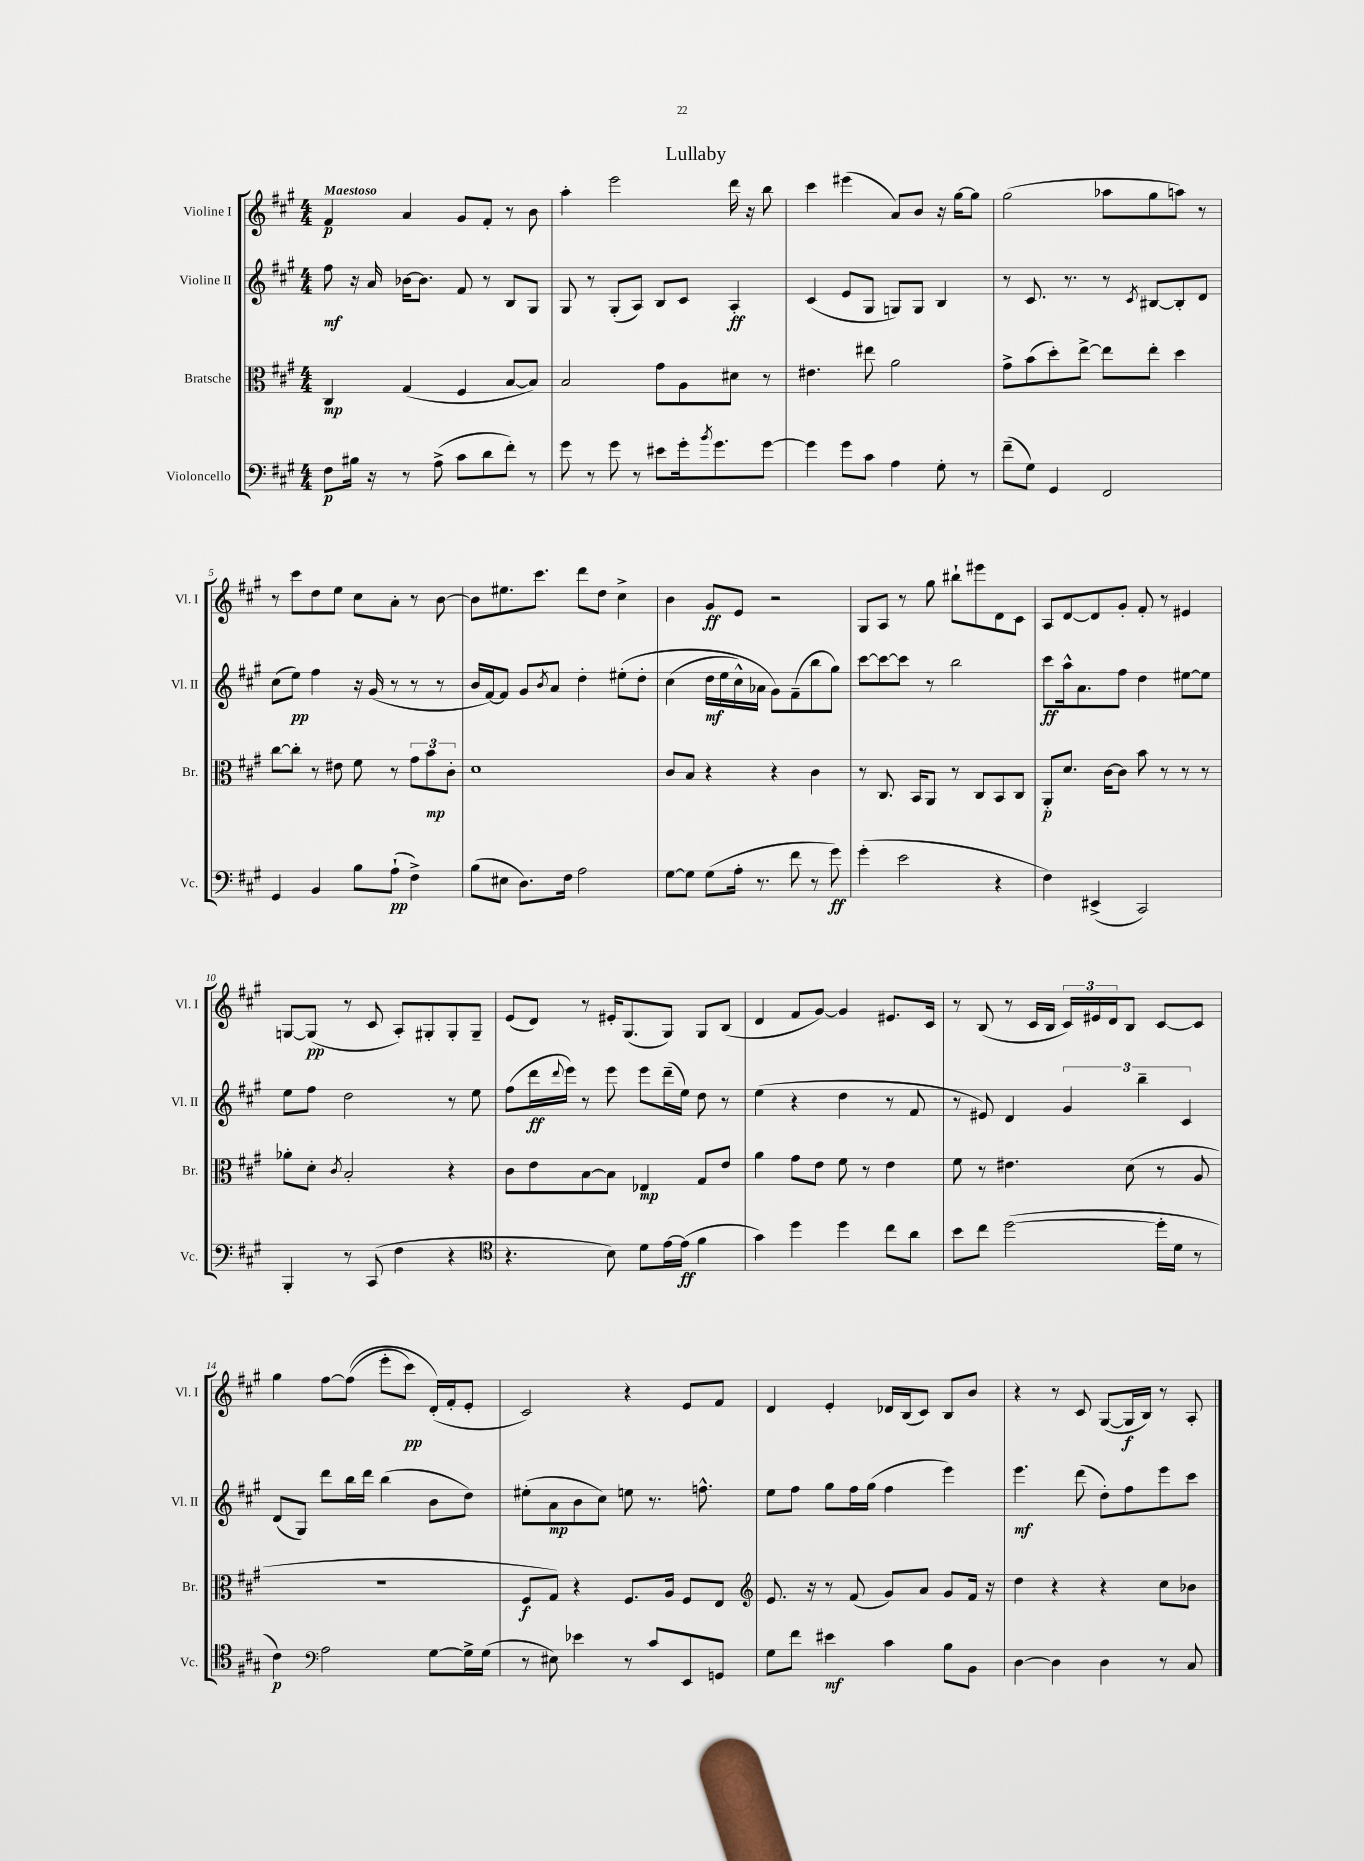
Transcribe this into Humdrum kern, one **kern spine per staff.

**kern	**kern	**kern	**kern
*staff4	*staff3	*staff2	*staff1
*clefF4	*clefC3	*clefG2	*clefG2
*k[f#c#g#]	*k[f#c#g#]	*k[f#c#g#]	*k[f#c#g#]
*M4/4	*M4/4	*M4/4	*M4/4
8F#	4C#	8ff#	4f#
16B#	.	16r	.
16r	.	16a	.
8r	(4G#	[16b-	4a
.	.	8.b-]	.
(8A^	.	.	.
8c#	4F#	8f#	8g#
8d	.	8r	8f#'
8f#')	[8B	8B	8r
8r	8B])	8G#	8b
=	=	=	=
8g#	2B	8G#	4aa'
8r	.	8r	.
8g#	.	(8G#'	2eee
8r	.	8A)	.
8e#	8g#	8B	.
16g#'	8A	8c#	.
8qb	.	.	.
8.g#	.	.	.
.	8d#	4A'	16ddd
.	.	.	16r
[8g#	8r	.	8bb
=	=	=	=
4g#]	4.e#	(4c#	4ccc#
8g#	.	8e	(4eee#
8c#	8ee#	8G#	.
4A	2a	8G)	8a)
.	.	8G	8b
8G#'	.	4B	16r
.	.	.	[16gg#
8r	.	.	8gg#]
=	=	=	=
(8f#~	8g#^	8r	(2gg#
8G#)	(8b	8.c#	.
4GG#	8dd')	.	.
.	.	8.r	.
.	[8ee^	.	.
2FF#	8ee]	8r	8aa-
.	.	8qc#	.
.	8ee'	[8B#	8gg#
.	4dd	8B#']	8aa)
.	.	8d	8r
=	=	=	=
4GG#	[8cc#	(8cc#	8r
.	8cc#']	8ee)	8ccc#
4BB	8r	4ff#	8dd
.	8e#	.	8ee
8B	8f#	16r	8cc#
.	.	(16g#	.
(8A`	8r	8r	8a'
4F#^)	12g#	8r	8r
.	12b	.	.
.	.	8r	[8b
.	12c#'	.	.
=	=	=	=
(8B	1d	16b	8b]
.	.	[16f#)	.
8E#	.	8f#]	8.ee#
8.D)	.	8g#	.
.	.	.	8.ccc#
.	.	8qb	.
.	.	8a	.
16F#	.	.	.
2A	.	4dd'	8ddd
.	.	.	8dd
.	.	&(8ee#'	4cc#^
.	.	8dd'	.
=	=	=	=
[8G#	8c#	(4cc#	4b
8G#]	8B	.	.
(8G#	4r	16dd	8g#
.	.	16ee	.
16A'	.	16cc#^^)	8e
8.r	.	16a-	.
.	4r	8g#&)	2r
8f#	.	(8f#~	.
8r	4c#	8bb	.
8g#)	.	8gg#)	.
=	=	=	=
(4g#'	8r	[8ccc#	8G#
.	8.C#	8ccc#_	8A
2e	.	8ccc#]	8r
.	16BB	.	.
.	8AA	8r	8gg#
.	8r	2bb	8bb#`
.	8C#	.	8eee#
4r	8BB	.	8d
.	8C#	.	8c#
=	=	=	=
4F#)	8AA'	8ccc#	8A
.	8.d	16aa^^	[8d
.	.	8.a	.
(4EE#^	.	.	8d]
.	[16c#	.	.
.	8c#]	8ff#	8g#'
2CC#)	8b	4dd	8f#'
.	8r	.	8r
.	8r	[8ee#	4e#
.	8r	8ee#]	.
=	=	=	=
4BBB'	8a-'	8ee	[8G
.	8d'	8ff#	(8G]
.	8qc#	.	.
8r	2B'	2dd	8r
(8CC#	.	.	8c#
4F#	.	.	8A')
.	.	.	8G#'
4r	4r	8r	8G#'
.	.	8ee	8G#~
=	=	=	=
*clefC4	*	*	*
4.r	8c#	(8ff#	(8e
.	8e	16ddd	8d)
.	.	8qqddd	.
.	.	16eee)	.
.	[8B	8r	8r
8B)	8B]	8eee	16e#'
.	.	.	(8.G#
8d	4E-	8eee	.
[16e	.	(16ddd~	8G#)
(16e]	.	16ee)	.
4f#	8G#	8dd	8G#
.	8e	8r	(8B
=	=	=	=
4g#)	4a	(4ee	4d
4dd	8g#	4r	8f#
.	8e	.	[8g#)
4dd	8f#	4dd	4g#]
.	8r	.	.
8cc#	4e	8r	8.e#
8a	.	8f#	.
.	.	.	16c#
=	=	=	=
8b	8f#	8r	8r
8cc#	8r	8e#)	(8B
([2dd	4.e#	4d	8r
.	.	.	16c#
.	.	.	16B
.	.	6g#	24c#)
.	.	.	24e#
.	.	.	24d
.	(8d	.	8B
.	.	6bb~	.
16dd']	8r	.	[8c#
16d	.	.	.
.	.	6c#	.
8r	8A	.	8c#]
=	=	=	=
4c#)	1r	(8d	4gg#
.	.	8G#)	.
*clefF4	*	*	*
2A	.	8ddd	[8ff#
.	.	16bb	&((8ff#]
.	.	16ddd	.
.	.	(4bb	8eee'
.	.	.	8ccc#)
[8G#	.	8b	(16d'&)
.	.	.	16f#'
16G#^]	.	8dd)	8e'
(16G#	.	.	.
=	=	=	=
8r	8F#	(8ee#'	2c#)
8E#)	8G#)	8a	.
4e-	4r	8b	.
.	.	8cc#)	.
8r	8.F#	8ee	4r
8c#	.	8.r	.
.	16A	.	.
8EE	8F#	.	8e
.	.	8.ff^^	.
8GG	8E	.	8f#
=	=	=	=
*	*clefG2	*	*
8G#	8.e	8ee	4d
8f#	.	8ff#	.
.	16r	.	.
4e#	8r	8gg#	4e'
.	(8f#	16ff#	.
.	.	(16gg#	.
4c#	8g#)	4ff#	16d-
.	.	.	(16B
.	8a	.	8c#)
8B	8g#	4eee)	8B
8BB	16f#	.	8b
.	16r	.	.
=	=	=	=
[4D	4dd	4.eee	4r
4D]	4r	.	8r
.	.	(8ddd	8c#
4D	4r	8dd')	([8G#
.	.	8ff#	16G#]
.	.	.	16B)
8r	8cc#	8eee	8r
8C#	8b-	8ccc#	8A'
==	==	==	==
*-	*-	*-	*-
